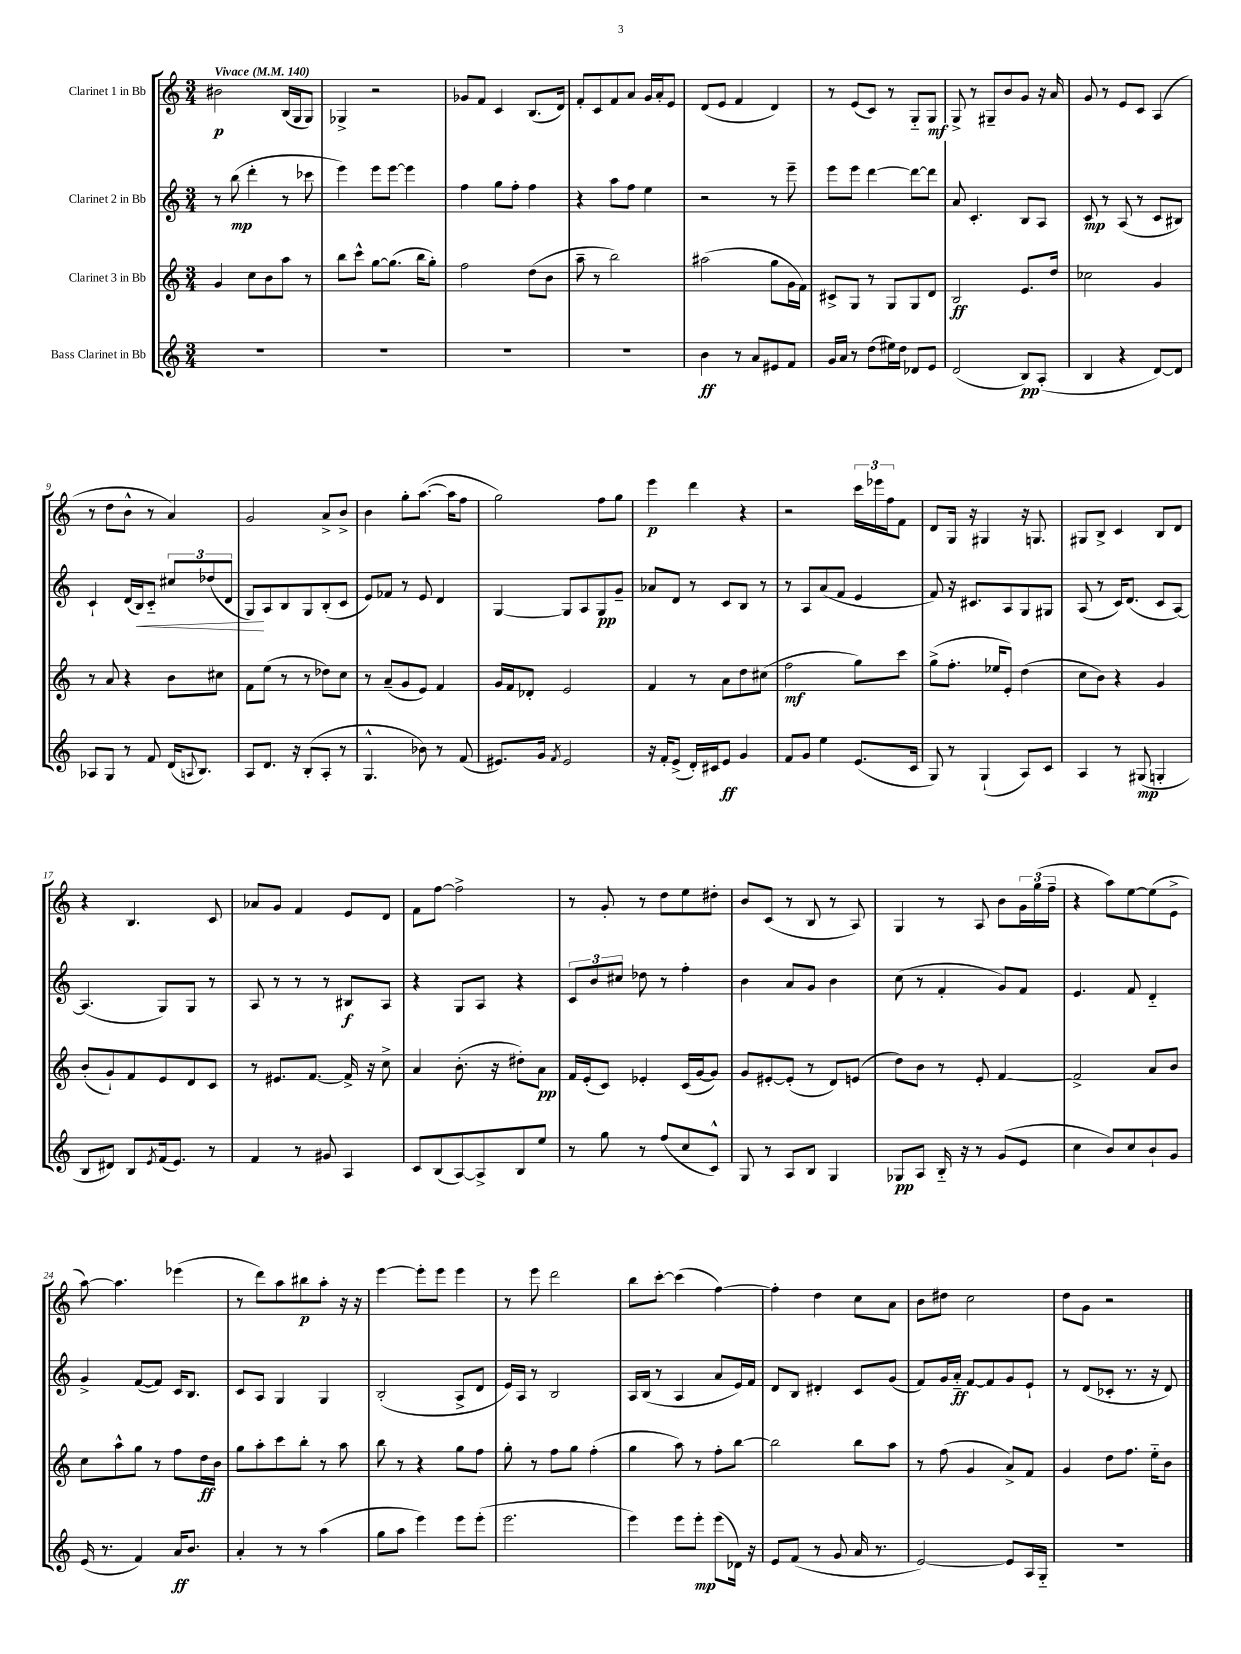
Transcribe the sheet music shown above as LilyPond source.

<<
\new StaffGroup <<
\new Staff = "s0" \with { instrumentName = "Clarinet 1 in Bb" } {
    \clef treble \key c \major \numericTimeSignature \time 3/4 \tempo "Vivace" 4 = 140
    bis'2\p b16( g16 g8) |
    ges4-> r2 |
    ges'8 f'8 c'4 b8.( d'16) |
    f'8-. c'8 f'8 a'8 g'16 a'16-. e'8 |
    d'8( e'8 f'4 d'4) |
    r8 e'8( c'8) r8 g8-_ g8\mf |
    g8-> r8 gis8-- b'8 g'8 r16 a'16 |
    g'8 r8 e'8 c'8 a4( |
    r8 d''8 b'8-^ r8 a'4) |
    g'2 a'8-> b'8-> |
    b'4 g''8-. a''8.~( a''16 f''8 |
    g''2) f''8 g''8 |
    e'''4\p d'''4 r4 |
    r2 \tuplet 3/2 { c'''16 ees'''16 f''16 } f'8 |
    d'8 g16 r16 gis4 r16 g8. |
    gis8 b8-> c'4 b8 d'8 |
    r4 b4. c'8 |
    aes'8 g'8 f'4 e'8 d'8 |
    f'8 f''8~ f''2-> |
    r8 g'8-. r8 d''8 e''8 dis''8-. |
    b'8 c'8( r8 b8 r8 a8) |
    g4 r8 a8 b'8 \tuplet 3/2 { g'16 g''16( f''16-- } |
    r4 a''8) e''8~ e''8( e'8-> |
    a''8~) a''4. ees'''4( |
    r8 d'''8) a''8 bis''8\p a''8-. r16 r16 |
    e'''4~ e'''8-. e'''8 e'''4 |
    r8 e'''8 d'''2 |
    b''8 c'''8~-. c'''4( f''4~) |
    f''4-. d''4 c''8 a'8 |
    b'8 dis''8 c''2 |
    d''8 g'8 r2 \bar "|." |
}
\new Staff = "s1" \with { instrumentName = "Clarinet 2 in Bb" } {
    \clef treble \key c \major \numericTimeSignature \time 3/4
    r8 b''8\mp( d'''4-. r8 ces'''8 |
    e'''4) e'''8 e'''8~ e'''4 |
    f''4 g''8 f''8-. f''4 |
    r4 a''8 f''8 e''4 |
    r2 r8 e'''8-- |
    e'''8 e'''8 d'''4~ d'''8~ d'''8 |
    a'8 c'4.-. b8 a8 |
    c'8\mp r8 a8( r8 c'8 bis8) |
    c'4-! d'16( b16\<) c'8-_ \tuplet 3/2 { cis''8 des''8( d'8 } |
    g8\!) a8 b8 g8 b8-.( c'8 |
    e'8) fes'8 r8 e'8 d'4 |
    g4~ g8 a8 g8\pp g'8-- |
    aes'8 d'8 r8 c'8 b8 r8 |
    r8 a8 a'8( f'8 e'4 |
    f'8) r16 cis'8. a8 g8 gis8 |
    a8( r8 c'16) d'8.( c'8 a8~) |
    a4.( g8) g8 r8 |
    a8 r8 r8 r8 bis8\f a8 |
    r4 g8 a8 r4 |
    \tuplet 3/2 { c'8 b'8 cis''8 } des''8 r8 f''4-. |
    b'4 a'8 g'8 b'4 |
    c''8( r8 f'4-. g'8) f'8 |
    e'4. f'8 d'4-_ |
    g'4-> f'8~( f'8) c'16 b8. |
    c'8 a8 g4 g4 |
    b2-.( a8-> d'8 |
    e'16) a16 r8 b2 |
    a16 b16( r8 a4 a'8 e'16) f'16 |
    d'8 b8 dis'4-. c'8 g'8( |
    f'8) g'16 a'16-_\ff f'8~ f'8 g'8 e'8-! |
    r8 d'8( ces'8-. r8. r16 d'8) \bar "|." |
}
\new Staff = "s2" \with { instrumentName = "Clarinet 3 in Bb" } {
    \clef treble \key c \major \numericTimeSignature \time 3/4
    g'4 c''8 b'8 a''8 r8 |
    b''8 c'''8-^ g''8~ g''8.( b''16 g''8-.) |
    f''2 d''8( b'8 |
    a''8-- r8 b''2) |
    ais''2( g''8 g'16 f'16) |
    cis'8-> g8 r8 g8 g8 d'8 |
    b2\ff e'8. d''16 |
    ces''2 g'4 |
    r8 a'8 r4 b'8 cis''8 |
    f'8 e''8( r8 r8 des''8) c''8 |
    r8 a'8--( g'8 e'8) f'4 |
    g'16 f'16 des'8-. e'2 |
    f'4 r8 a'8 d''8 cis''8( |
    f''2\mf g''8) c'''8 |
    g''8->( f''8.-. ees''16 e'8-.) d''4( |
    c''8 b'8) r4 g'4 |
    b'8-.( g'8-!) f'8 e'8 d'8 c'8 |
    r8 eis'8. f'8.~ f'16-> r16 c''8-> |
    a'4 b'8.-.( r16 dis''8-.) a'8\pp |
    f'16 e'16-.( c'8) ees'4-. c'16( g'16~ g'8) |
    g'8 eis'8~-. eis'8-.( r8 d'8) e'8( |
    d''8) b'8 r8 e'8-. f'4~ |
    f'2-> a'8 b'8 |
    c''8 a''8-^ g''8 r8 f''8 d''16\ff b'16 |
    g''8 a''8-. c'''8 b''8-. r8 a''8 |
    b''8 r8 r4 g''8 f''8 |
    g''8-. r8 f''8 g''8 f''4-.( |
    g''4 a''8) r8 f''8-. b''8~ |
    b''2 b''8 a''8 |
    r8 f''8( g'4 a'8->) f'8 |
    g'4 d''8 f''8. e''16-_ b'8 \bar "|." |
}
\new Staff = "s3" \with { instrumentName = "Bass Clarinet in Bb" } {
    \clef treble \key c \major \numericTimeSignature \time 3/4
    R2. |
    R2. |
    R2. |
    R2. |
    b'4\ff r8 a'8 eis'8 f'8 |
    g'16 a'16 r8 d''8( eis''16) d''16 des'8 e'8 |
    d'2( b8\pp) a8-.( |
    b4 r4 d'8~) d'8 |
    aes8 g8 r8 f'8 d'16( \appoggiatura { a8 } b8.) |
    a8 d'8. r16 b8-.( a8-. r8 |
    g4.-^ bes'8) r8 f'8( |
    eis'8.) g'16 \acciaccatura { f'8 } eis'2 |
    r16 f'16-. e'8->( d'16-.) cis'16 e'8\ff g'4 |
    f'8 g'8 e''4 e'8.( c'16 |
    g8) r8 g4-!( a8) c'8 |
    a4 r8 gis8\mp( g4-. |
    b8 dis'8) b8 \acciaccatura { e'8 } f'16( e'8.) r8 |
    f'4 r8 gis'8 a4 |
    c'8 b8( a8~) a8-> b8 e''8 |
    r8 g''8 r8 f''8( c''8 c'8-^) |
    g8 r8 a8 b8 g4 |
    ges8\pp a8 b16-_ r16 r8 g'8( e'8 |
    c''4 b'8) c''8 b'8-! g'8 |
    e'16( r8. f'4) a'16\ff b'8. |
    a'4-. r8 r8 a''4( |
    g''8 a''8 e'''4) e'''8 e'''8-.( |
    e'''2. |
    e'''4) e'''8 e'''8-.\mp e'''8( des'16) r16 |
    e'8 f'8( r8 g'8 a'16 r8. |
    e'2~) e'8 a16 g16-_ |
    R2. \bar "|." |
}
>>
>>
